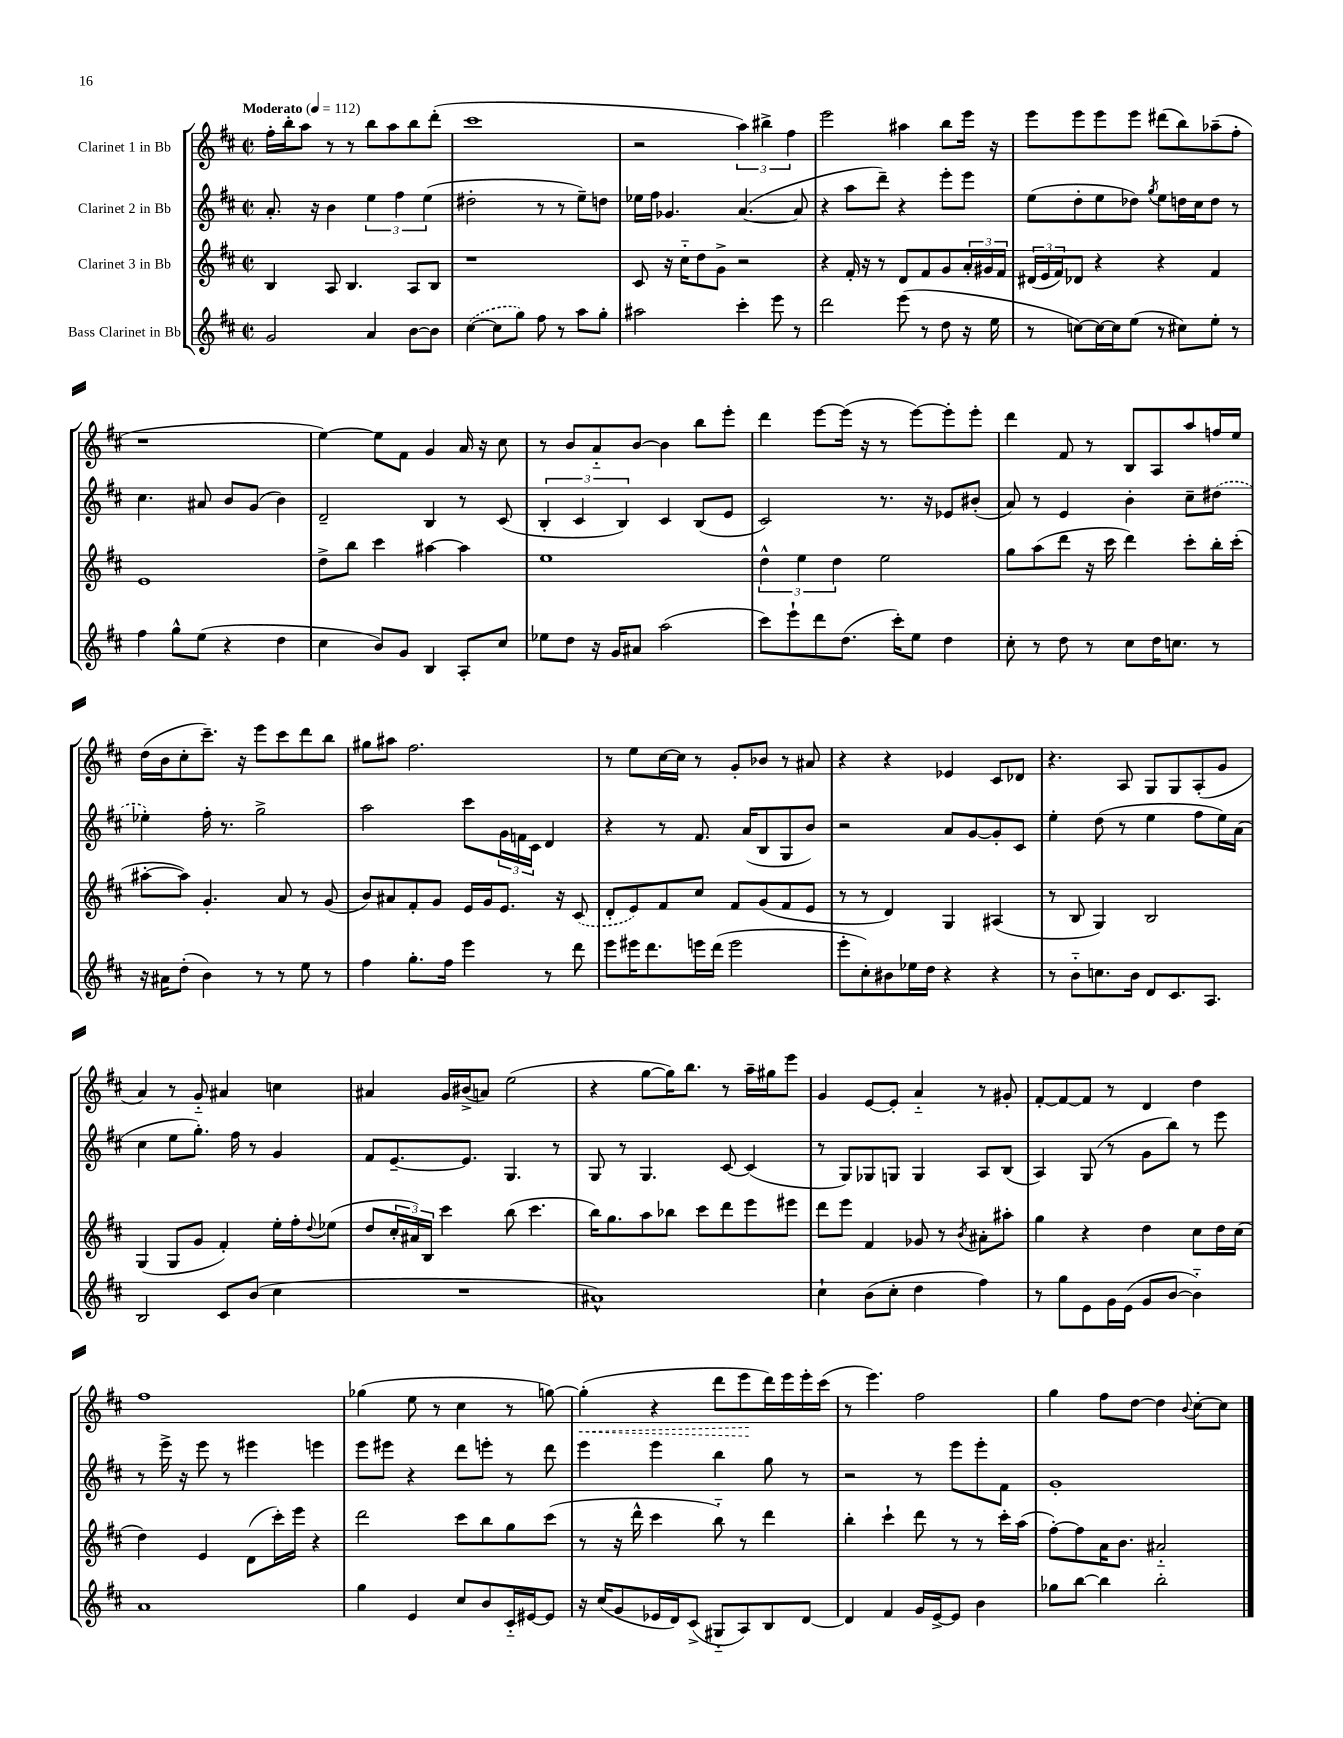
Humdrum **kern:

**kern	**kern	**kern	**kern
*staff4	*staff3	*staff2	*staff1
*clefG2	*clefG2	*clefG2	*clefG2
*k[f#c#]	*k[f#c#]	*k[f#c#]	*k[f#c#]
*M2/2	*M2/2	*M2/2	*M2/2
*met(c|)	*met(c|)	*met(c|)	*met(c|)
*MM112	*MM112	*MM112	*MM112
2g	4B	8.a'	16ff#'
.	.	.	16bb'
.	.	.	8aa
.	.	16r	.
.	8A	4b	8r
.	4.B	.	8r
4a	.	6ee	8bb
.	.	.	8aa
.	.	6ff#	.
[8b	8A	.	8bb
.	.	(6ee	.
8b]	8B	.	(8ddd'
=	=	=	=
([4cc#	1r	2dd#'	1ccc#
8cc#]	.	.	.
8gg)	.	.	.
8ff#	.	8r	.
8r	.	8r	.
8aa	.	8ee~)	.
8gg'	.	8dd	.
=	=	=	=
2aa#	8c#	16ee-	2r
.	.	16ff#	.
.	16r	4.g-	.
.	16cc#'~	.	.
.	8dd	.	.
.	8g^	.	.
4ccc#'	2r	([4.a	6aa)
.	.	.	6bb#^
8eee	.	.	.
.	.	.	6ff#
8r	.	8a]	.
=	=	=	=
2ddd	4r	4r	2eee
.	16f#'	8aa	.
.	16r	.	.
.	8r	8ddd~)	.
(8eee	8d	4r	4aa#
8r	8f#	.	.
8dd	8g	8eee'	8bb
16r	24a'	8eee	16eee
.	24g#	.	.
16ee	.	.	16r
.	24f#	.	.
=	=	=	=
8r	(24d#	(8ee	8eee
.	24e	.	.
.	24f#)	.	.
[8cc)	8d-	8dd'	8eee
16cc_	4r	8ee	8eee
16cc]	.	.	.
(8ee	.	8dd-)	8eee
.	.	8qgg	.
8r	4r	8ee	(8ddd#
8cc#)	.	16dd	8bb)
.	.	16cc#	.
8ee'	4f#	8dd	(8aa-~
8r	.	8r	8ff#'
=	=	=	=
4ff#	1e	4.cc#	1r
8gg^^	.	.	.
(8ee	.	8a#	.
4r	.	8b	.
.	.	(8g	.
4dd	.	4b)	.
=	=	=	=
4cc#	8dd^	2d~	[4ee)
.	8bb	.	.
8b)	4ccc#	.	8ee]
8g	.	.	8f#
4B	[4aa#	4B	4g
8A'	4aa#]	8r	16a
.	.	.	16r
8cc#	.	(8c#	8cc#
=	=	=	=
8ee-	1ee	6B'	8r
8dd	.	.	8b
.	.	6c#	.
16r	.	.	8a'~
16g	.	.	.
.	.	6B)	.
8a#	.	.	[8b
(2aa	.	4c#	4b]
.	.	(8B	8bb
.	.	8e	8eee'
=	=	=	=
8ccc#)	6dd^^	2c#)	4ddd
8eee`	.	.	.
.	6ee	.	.
8ddd	.	.	[8eee
.	6dd	.	.
(8.dd	.	.	(16eee]
.	.	.	16r
.	2ee	8.r	8r
16ccc#')	.	.	.
8ee	.	.	[8eee)
.	.	16r	.
4dd	.	8e-	8eee']
.	.	(8b#'	8eee'
=	=	=	=
8cc#'	8gg	8a)	4ddd
8r	(8aa	8r	.
8dd	8ddd	4e	8f#
8r	16r	.	8r
.	16ccc#	.	.
8cc#	4ddd)	4b'	8B
16dd	.	.	8A
8.cc	.	.	.
.	8ccc#'	8cc#~	8aa
8r	16bb'	(8dd#	16ff
.	(16ccc#'	.	16ee
=	=	=	=
16r	[8aa#'	4ee-')	(16dd
16a#	.	.	16b
(8dd'	8aa#])	.	8cc#'
4b)	4.g'	16ff#'	8.ccc#~)
.	.	8.r	.
.	.	.	16r
8r	.	2gg^	8eee
8r	8a	.	8ccc#
8ee	8r	.	8ddd
8r	(8g	.	8bb
=	=	=	=
4ff#	8b)	2aa	8gg#
.	8a#	.	8aa#
8.gg'	8f#'	.	2.ff#
.	8g	.	.
16ff#	.	.	.
4eee	16e	8ccc#	.
.	16g	.	.
.	8.e	24g	.
.	.	24f	.
.	.	24c#	.
8r	.	4d	.
.	16r	.	.
8ddd	(8c#	.	.
=	=	=	=
8eee	8d'	4r	8r
16eee#	8e)	.	8ee
8.ddd	.	.	.
.	8f#	8r	[16cc#
.	.	.	16cc#]
16eee	8cc#	8.f#	8r
(16ddd	.	.	.
2eee	8f#	.	8g'
.	.	(16a	.
.	(8g	8B	8b-
.	8f#	8G	8r
.	8e	8b)	8a#
=	=	=	=
8eee'	8r	2r	4r
8cc#')	8r	.	.
8b#	4d)	.	4r
16ee-	.	.	.
16dd	.	.	.
4r	4G	8a	4e-
.	.	[8g	.
4r	(4A#	8g']	8c#
.	.	8c#	8d-
=	=	=	=
8r	8r	4ee'	4.r
8b'~	8B	.	.
8.cc	4G)	(8dd	.
.	.	8r	8A
16b	.	.	.
8d	2B	4ee	8G
8.c#	.	.	8G
.	.	8ff#	(8A'
8.A	.	.	.
.	.	16ee)	8g
.	.	(16a	.
=	=	=	=
2B	(4G	4cc#	4a)
.	8G	8ee	8r
.	8g	8.gg')	8g'~
8c#	4f#')	.	4a#
.	.	16ff#	.
(8b	.	8r	.
4cc#	16ee'	4g	4cc
.	16ff#'	.	.
.	8qqdd	.	.
.	(8ee-	.	.
=	=	=	=
1r	8dd	8f#	4a#
.	24cc#'	[8.e~	.
.	24a#)	.	.
.	24B	.	.
.	4ccc#	.	16g
.	.	8.e]	(16b#^
.	.	.	8a)
.	(8bb	4.G	(2ee
.	4.ccc#	.	.
.	.	8r	.
=	=	=	=
1a#^^)	16bb)	8G	4r
.	8.gg	.	.
.	.	8r	.
.	8aa	4.G	[8gg
.	8bb-	.	16gg])
.	.	.	8.bb
.	8ccc#	.	.
.	8ddd	[8c#	8r
.	8eee	(4c#]	16aa~
.	.	.	16gg#
.	8eee#	.	8eee
=	=	=	=
4cc#`	8ddd	8r	4g
.	8eee	8G)	.
(8b	4f#	8G-	[8e
8cc#'	.	8G	8e']
4dd	8g-	4G	4a'~
.	8r	.	.
.	8qb	.	.
4ff#)	8a#'	8A	8r
.	8aa#'	(8B	8g#'
=	=	=	=
8r	4gg	4A)	[8f#'
8gg	.	.	8f#_
8e	4r	(8G	8f#]
16g	.	8r	8r
(16e	.	.	.
8g	4dd	8g	4d
[8b	.	8bb)	.
4b'~])	8cc#	8r	4dd
.	16dd	8eee	.
.	(16cc#	.	.
=	=	=	=
1a	4dd)	8r	1ff#
.	.	16eee^	.
.	.	16r	.
.	4e	8eee	.
.	.	8r	.
.	(8d	4eee#	.
.	16ccc#')	.	.
.	16eee	.	.
.	4r	4eee	.
=	=	=	=
4gg	2ddd	8eee	(4gg-
.	.	8eee#	.
4e	.	4r	8ee
.	.	.	8r
8cc#	8ccc#	8ddd	4cc#
8b	8bb	8eee'	.
16c#'~	8gg	8r	8r
[16e#	.	.	.
8e#]	(8ccc#	8ddd	[8gg)
=	=	=	=
16r	8r	4eee	(4gg']
(16cc#	.	.	.
8g	16r	.	.
.	16ddd^^	.	.
16e-	4ccc#	4eee	4r
16d)	.	.	.
(8c#^	.	.	.
8G#'~	8bb'~)	4bb	8ddd
8A)	8r	.	8eee
8B	4ddd	8gg	16ddd)
.	.	.	16eee
[8d	.	8r	16eee'
.	.	.	(16ccc#
=	=	=	=
4d]	4bb'	2r	8r
.	.	.	4.eee)
4f#	4ccc#`	.	.
16g	8ddd	8r	2ff#
[16e^	.	.	.
8e]	8r	8eee	.
4b	8r	8eee'	.
.	16ccc#'	8f#	.
.	(16aa	.	.
=	=	=	=
8gg-	[8ff#')	1g'	4gg
[8bb	8ff#]	.	.
4bb]	16a	.	8ff#
.	8.b	.	.
.	.	.	[8dd
2bb'	2a#'~	.	4dd]
.	.	.	8qqb
.	.	.	[8cc#'
.	.	.	8cc#]
==	==	==	==
*-	*-	*-	*-
